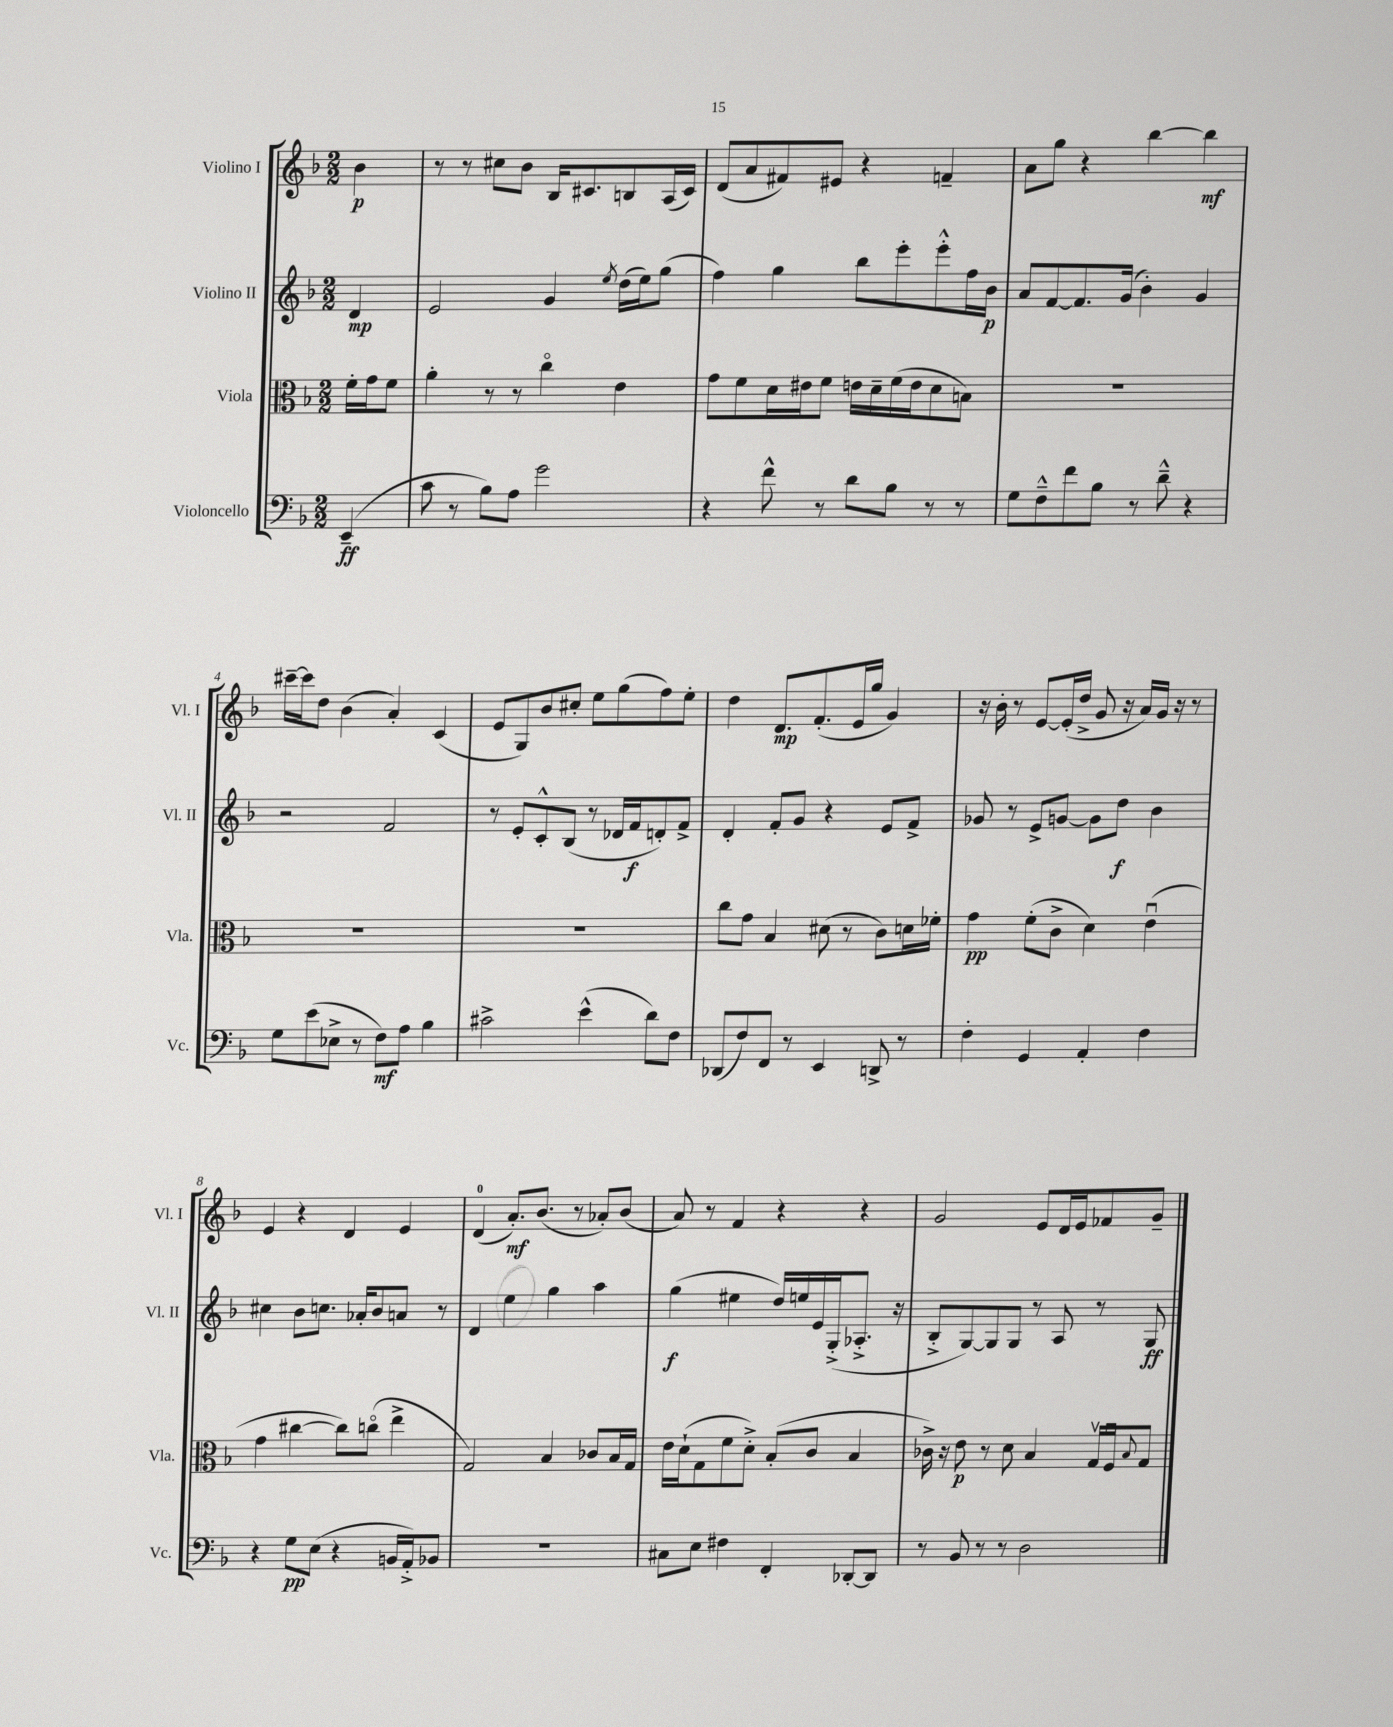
<<
\new StaffGroup <<
\new Staff = "s0" \with { instrumentName = "Violino I" shortInstrumentName = "Vl. I" } {
    \clef treble \key f \major \numericTimeSignature \time 2/2 \partial 4
    bes'4\p |
    r8 r8 cis''8 bes'8 bes16 cis'8. b8 a16( cis'16) |
    d'8( a'8 fis'8) eis'8 r4 f'4-- |
    a'8 g''8 r4 bes''4~ bes''4\mf |
    cis'''16~-- cis'''16 d''8 bes'4( a'4-.) c'4( |
    e'8 g8) bes'8 cis''8-. e''8 g''8( f''8) e''8-. |
    d''4 d'8.\mp f'8.-.( e'16 g''16 g'4) |
    r16 bes'16-. r8 e'8~ e'16-.( d''16-> g'8 r16 a'16) g'16 r16 r8 |
    e'4 r4 d'4 e'4 |
    d'4-0( a'8.-.\mf) bes'8.( r8 aes'8-.) bes'8( |
    a'8) r8 f'4 r4 r4 |
    g'2 e'8 d'16 e'16 fes'8 g'8-- \bar "|." |
}
\new Staff = "s1" \with { instrumentName = "Violino II" shortInstrumentName = "Vl. II" } {
    \clef treble \key f \major \numericTimeSignature \time 2/2 \partial 4
    d'4\mp |
    e'2 g'4 \acciaccatura { e''8 } d''16( e''16) g''8( |
    f''4) g''4 bes''8 e'''8-. e'''8-.-^ f''16 bes'16\p |
    a'8 f'8~ f'8. g'16( bes'4-.) g'4 |
    r2 f'2 |
    r8 e'8-. c'8-.-^ bes8( r8 des'16 f'16\f d'8-.) f'8-> |
    d'4-. f'8-. g'8 r4 e'8 f'8-> |
    ges'8 r8 e'8-> g'8~ g'8 d''8\f bes'4 |
    cis''4 bes'8 c''8. aes'16-. bes'8 a'8 r8 |
    d'4 e''4 g''4 a''4 |
    g''4\f( eis''4 d''16) e''16 e'16 g16-.->( aes8.-.-> r16 |
    bes8-.-> g8~) g8 g8 r8 a8 r8 g8\ff \bar "|." |
}
\new Staff = "s2" \with { instrumentName = "Viola" shortInstrumentName = "Vla." } {
    \clef alto \key f \major \numericTimeSignature \time 2/2 \partial 4
    f'16-. g'16 f'8 |
    a'4-. r8 r8 c''4\flageolet e'4 |
    g'8 f'8 d'16 eis'16 f'8 e'16 d'16-- f'16( e'16 d'8 b8) |
    R1 |
    R1 |
    R1 |
    c''8 g'8 bes4 dis'8( r8 c'8) d'16 fes'16-. |
    g'4\pp f'8-.( c'8-> d'4) e'4\downbow( |
    g'4 cis''4~ cis''8) c''8\flageolet( e''4-> |
    g2) bes4 ces'8 bes16 g16 |
    e'16 d'16-!( g8 f'8 d'8-.->) bes8-.( c'8 bes4 |
    ces'16->) r16 e'8\p r8 d'8 bes4 g16\upbow f16\downbow \appoggiatura { bes8 } g8 \bar "|." |
}
\new Staff = "s3" \with { instrumentName = "Violoncello" shortInstrumentName = "Vc." } {
    \clef bass \key f \major \numericTimeSignature \time 2/2 \partial 4
    e,4--\ff( |
    c'8 r8 bes8) a8 g'2 |
    r4 f'8-^ r8 d'8 bes8 r8 r8 |
    g8 f8---^ f'8 bes8 r8 d'8---^ r4 |
    g8 e'8( ees8-> r8 f8\mf) a8 bes4 |
    cis'2-> e'4-^( d'8) f8 |
    des,8( f8) f,8 r8 e,4 d,8-> r8 |
    f4-. g,4 a,4-. f4 |
    r4 g8\pp e8( r4 b,16 a,16-.->) bes,8 |
    R1 |
    cis8 e8 fis4 f,4-. des,8~-. des,8 |
    r8 bes,8 r8 r8 d2 \bar "|." |
}
>>
>>
